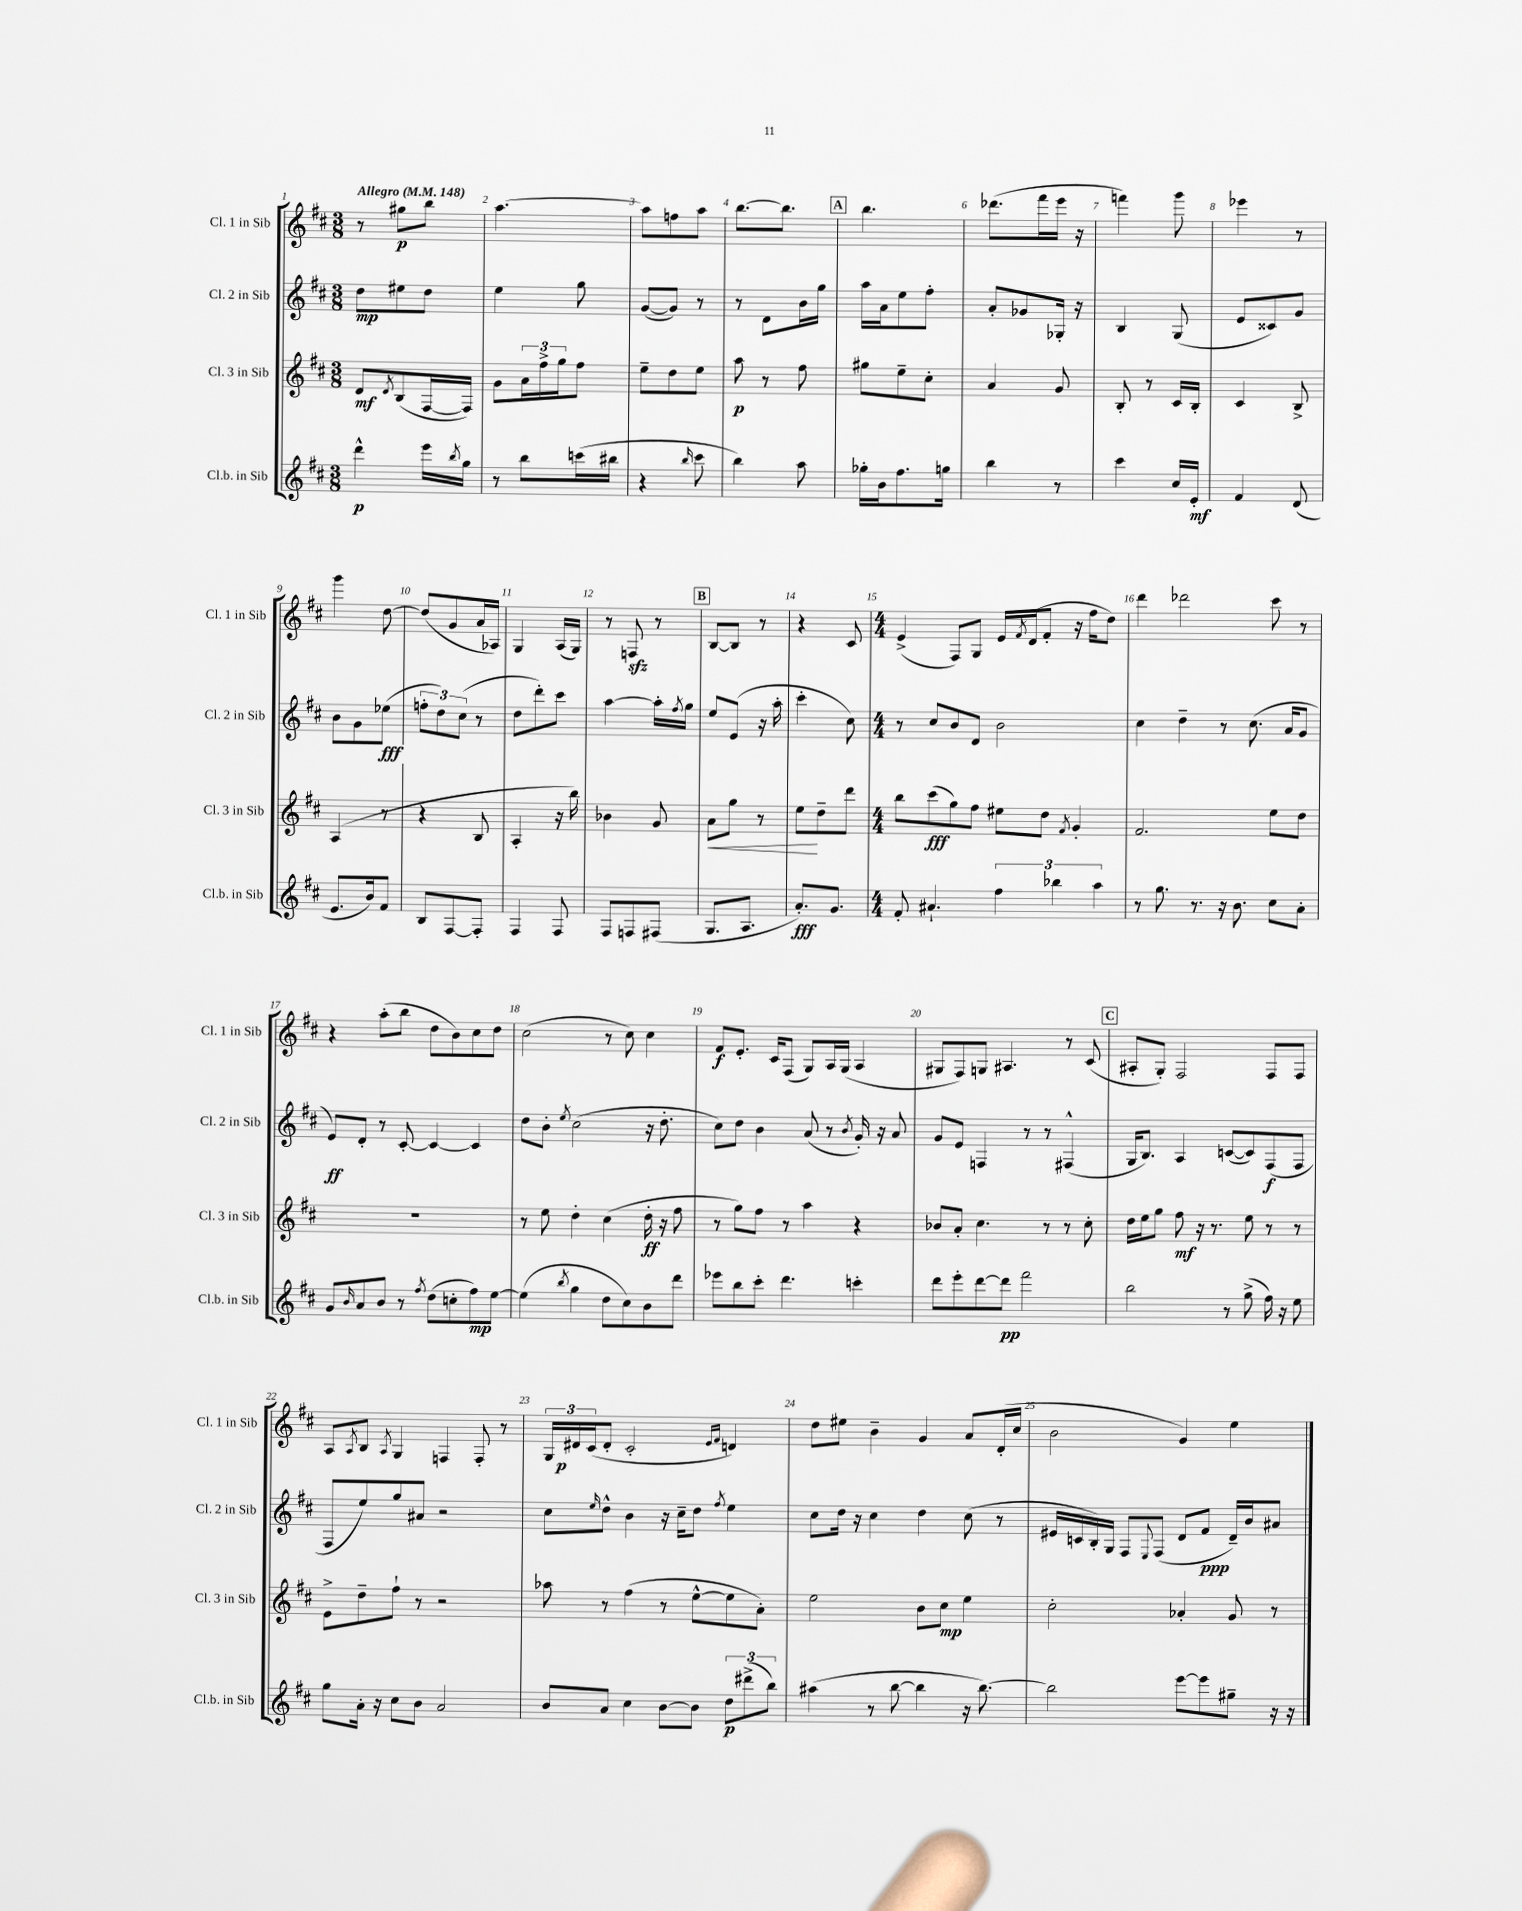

**kern	**kern	**kern	**kern
*staff4	*staff3	*staff2	*staff1
*clefG2	*clefG2	*clefG2	*clefG2
*k[f#c#]	*k[f#c#]	*k[f#c#]	*k[f#c#]
*M3/8	*M3/8	*M3/8	*M3/8
*MM148	*MM148	*MM148	*MM148
4ddd^^	8d	8dd	8r
.	8qd	.	.
.	(8B	8ee#	8gg#
16eee	[16F#	8dd	8bb
8qbb	.	.	.
16gg	16F#])	.	.
=	=	=	=
8r	8g	4ee	[4.aa
8bb	24a	.	.
.	24ff#^	.	.
.	24gg	.	.
(16ccc	8ff#	8gg	.
16bb#	.	.	.
=	=	=	=
4r	8ee~	([8g	8aa]
.	8dd	8g])	8ff
16qqbb	.	.	.
8ccc#	8ee	8r	8aa
=	=	=	=
4bb)	8aa	8r	[8.bb
.	8r	8d	.
.	.	.	8.bb]
8aa	8ff#	16b	.
.	.	16gg	.
=	=	=	=
16gg-'	8gg#	16aa	4.bb
16b	.	16a	.
8.ff#	8ee~	8ee	.
.	8cc#'	8ff#'	.
16gg	.	.	.
=	=	=	=
4bb	4a	8a'	(8.ddd-
.	.	8g-	.
.	.	.	16fff#
8r	8g	16G-'	16eee
.	.	16r	16r
=	=	=	=
4ccc#	8B'	4B	4fff)
.	8r	.	.
16cc#	16c#	(8G	8ggg
16e'	16B'	.	.
=	=	=	=
4f#	4c#	8e	4eee-
.	.	8c##)	.
(8d	8B^	8g	8r
=	=	=	=
8.e	(4A	8b	4ggg
.	.	8g	.
16b)	.	.	.
8f#	8r	(8ee-	[8dd
=	=	=	=
8B	4r	12ff'	(8dd]
.	.	12dd)	.
[8F#	.	.	8g
.	.	(12cc#	.
8F#']	8B	8r	16a
.	.	.	16A-)
=	=	=	=
4F#	4A'	8dd	4G
.	.	8ddd')	.
8F#	16r	8ccc#	(16A
.	16bb)	.	16G)
=	=	=	=
8F#	4b-	[4aa	8r
8F	.	.	8F
(8F#	8g	16aa']	8r
.	.	8qff#	.
.	.	16gg	.
=	=	=	=
8.G	8a	8ee	[8B
.	8gg	(8e	8B]
8.A	.	.	.
.	8r	16r	8r
.	.	16aa'	.
=	=	=	=
8.a')	8ee	4ccc#'	4r
.	8dd~	.	.
8.g	.	.	.
.	8ddd	8cc#)	8c#
=	=	=	=
*M4/4	*M4/4	*M4/4	*M4/4
8f#'	8bb	8r	(4e^
4.a#`	(8ccc#	8cc#	.
.	8gg)	8b	8F#)
.	8ff#	8d	8G
6ff#	8ee#	2b	16e
.	.	.	8qf#
.	.	.	(16d
.	8dd	.	8f#'
6bb-	.	.	.
.	8qf#	.	.
.	4g'	.	16r
.	.	.	16ff#
6aa	.	.	.
.	.	.	8dd)
=	=	=	=
8r	2.f#	4cc#	4ddd
8.gg	.	.	.
.	.	4dd~	2ddd-
8.r	.	.	.
16r	.	8r	.
8.b	.	.	.
.	.	(8.cc#	.
8cc#	8ee	.	8ccc#
.	.	16a	.
8a'	8dd	8g	8r
=	=	=	=
8g	1r	8e)	4r
16qqb	.	.	.
8a	.	8d'	.
8b	.	8r	(8aa'
8r	.	[8c#'	8bb
8qff#	.	.	.
(8dd	.	4c#_	8dd
8cc'	.	.	8b)
8ff#)	.	4c#]	8cc#
[8ee	.	.	8dd
=	=	=	=
(4ee]	8r	8dd	(2cc#
.	8ee	8b'	.
8qbb	.	8qee	.
4gg	4dd'	(2cc#	.
8dd	(4cc#	.	8r
8cc#)	.	.	8cc#)
8b	16dd'	16r	4cc#
.	16r	8.dd'	.
8ddd	8ff#	.	.
=	=	=	=
8eee-	8r	8cc#)	8f#
8bb	8gg)	8dd	8.e'
8ccc#'	8ff#	4b	.
.	.	.	16c#
4.ddd	8r	.	(8F#
.	4aa	(8a	8G)
.	.	8r	16A
.	.	.	(16G
.	.	8qb	.
4ccc'	4r	16g')	4A
.	.	16r	.
.	.	8a	.
=	=	=	=
8ddd	8b-	8g	8G#
8eee'	8a'	8e	8F#)
[8ddd	4.cc#	4F	8G
8ddd]	.	.	4.A#
2fff#	.	8r	.
.	8r	8r	.
.	8r	(4F#^^	8r
.	8cc#'	.	(8c#
=	=	=	=
2bb	16dd	16G	8A#'
.	16ee	8.B)	.
.	8gg	.	8G')
.	8ff#	4A	2F#
.	16r	.	.
.	8.r	.	.
8r	.	([8c	.
(8gg^	8ee	8c])	.
16ff#)	8r	(8F#	8F#
16r	.	.	.
8ee	8r	8F#	8F#
=	=	=	=
8gg	8e^	8F#	8A
.	.	.	8qA
16a'	8dd~	8ee)	8B
16r	.	.	.
.	.	.	8qA
8cc#	8ff#`	8gg	4G
8b	8r	8a#	.
2a	2r	2r	4F
.	.	.	8F'
.	.	.	8r
=	=	=	=
8b	8aa-	8cc#	24G
.	.	.	24d#
.	.	.	(24c#
.	.	16qqee	.
8a	8r	8dd^^	8d#'
4cc#	(4ff#	4b	2c#'
[8b	8r	16r	.
.	.	16cc#~	.
8b]	[8ee^^	8dd	.
.	.	.	16qqe
.	.	8qff#	16qqf#
12dd	8ee]	4ee	4d)
(12ddd#^	.	.	.
.	8a')	.	.
12bb)	.	.	.
=	=	=	=
(4aa#	2ee	8cc#	8dd
.	.	16dd	8ee#
.	.	16r	.
8r	.	4cc#	4b~
[8bb	.	.	.
4bb]	8b	4dd	4g
.	8cc#	.	.
16r	4ee	(8cc#	8a
[8.bb)	.	.	.
.	.	8r	(16d'
.	.	.	16cc#
=	=	=	=
2bb]	2cc#'	16e#	2b
.	.	16c	.
.	.	16B')	.
.	.	16G	.
.	.	8F#	.
.	.	8qqE	.
.	.	(8F#	.
[8eee	4a-'	8d	4g)
8eee]	.	8f#	.
8gg#~	8g	16d~)	4ee
.	.	16b	.
16r	8r	8a#	.
16r	.	.	.
==	==	==	==
*-	*-	*-	*-
